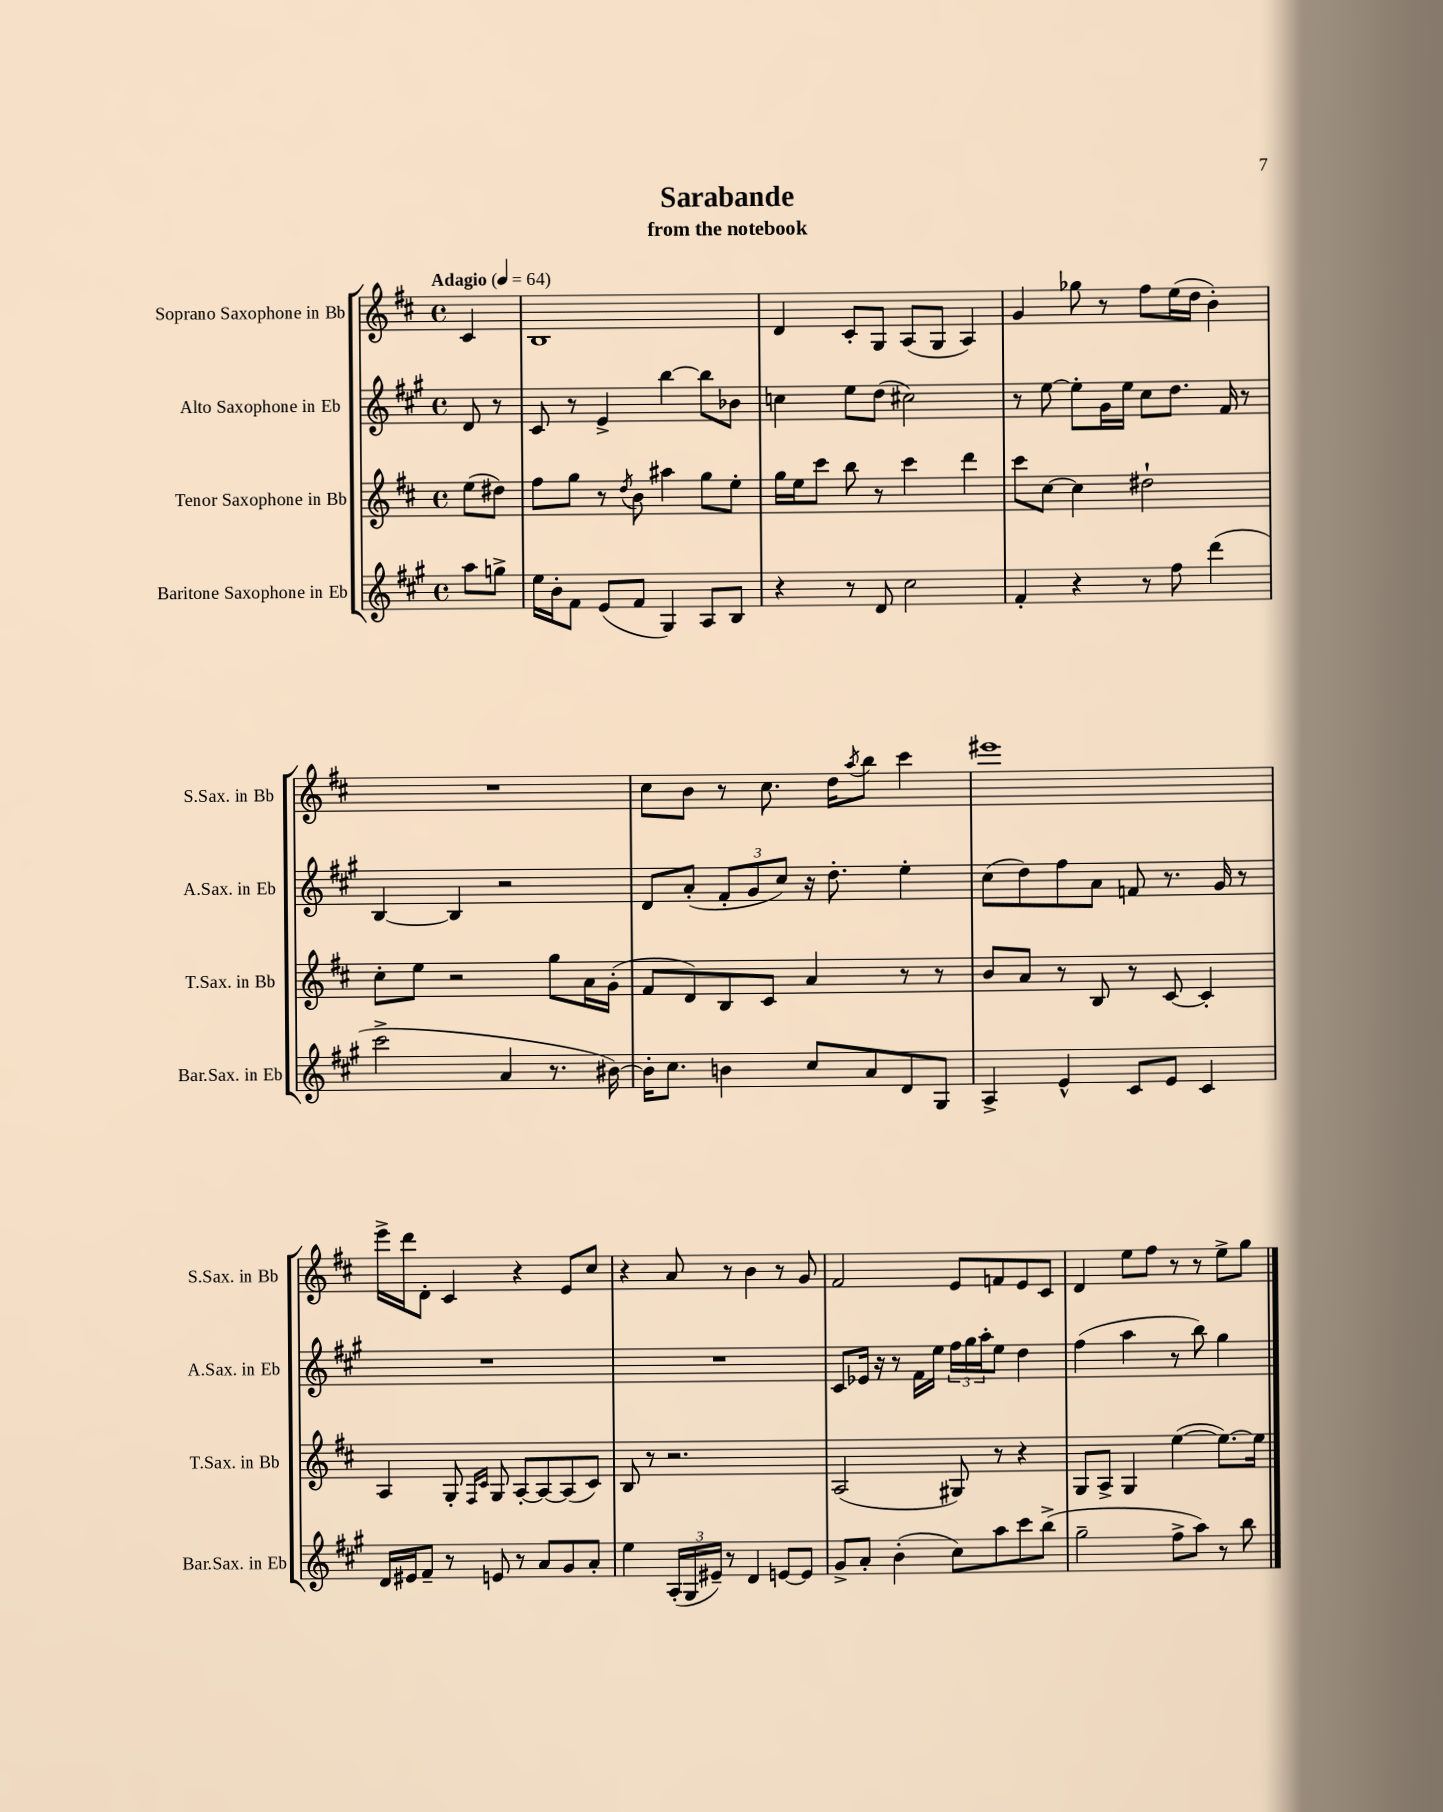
\header { title = "Sarabande" subtitle = "from the notebook" }
<<
\new StaffGroup <<
\new Staff = "s0" \with { instrumentName = "Soprano Saxophone in Bb" shortInstrumentName = "S.Sax. in Bb" } {
    \clef treble \key d \major \defaultTimeSignature \time 4/4 \partial 4 \tempo "Adagio" 4 = 64
    cis'4 |
    b1 |
    d'4 cis'8-. g8 a8( g8 a4) |
    g'4 ges''8 r8 fis''8 e''16( d''16 b'4-.) |
    R1 |
    cis''8 b'8 r8 cis''8. d''16 \acciaccatura { a''8 } b''8 cis'''4 |
    eis'''1 |
    e'''16-> d'''16 d'8-. cis'4 r4 e'8 cis''8 |
    r4 a'8 r8 b'4 r8 g'8 |
    fis'2 e'8 f'8 e'8 cis'8 |
    d'4 e''8 fis''8 r8 r8 e''8-> g''8 \bar "|." |
}
\new Staff = "s1" \with { instrumentName = "Alto Saxophone in Eb" shortInstrumentName = "A.Sax. in Eb" } {
    \clef treble \key a \major \defaultTimeSignature \time 4/4 \partial 4
    d'8 r8 |
    cis'8 r8 e'4-> b''4~ b''8 bes'8 |
    c''4 e''8 d''8( cis''2) |
    r8 e''8~ e''8-. gis'16 e''16 cis''8 d''8. fis'16 r8 |
    b4~ b4 r2 |
    d'8 a'8-.( \tuplet 3/2 { fis'8-. gis'8 cis''8) } r16 d''8.-. e''4-. |
    cis''8( d''8) fis''8 a'8 f'8 r8. gis'16 r8 |
    R1 |
    R1 |
    cis'8 ees'16 r16 r8 fis'16 e''16 \tuplet 3/2 { fis''16 gis''16 a''16-. } e''8 d''4 |
    fis''4( a''4 r8 b''8) gis''4 \bar "|." |
}
\new Staff = "s2" \with { instrumentName = "Tenor Saxophone in Bb" shortInstrumentName = "T.Sax. in Bb" } {
    \clef treble \key d \major \defaultTimeSignature \time 4/4 \partial 4
    e''8( dis''8) |
    fis''8 g''8 r8 \acciaccatura { d''8 } b'8 ais''4 g''8 e''8-. |
    g''16 e''16 cis'''8 b''8 r8 cis'''4 d'''4 |
    cis'''8 cis''8~ cis''4 dis''2-! |
    cis''8-. e''8 r2 g''8 a'16 g'16-.( |
    fis'8 d'8) b8 cis'8 a'4 r8 r8 |
    b'8 a'8 r8 b8 r8 cis'8~ cis'4-. |
    a4 g8-. \grace { fis16 cis'16 } g8 a8~-. a8~ a8( cis'8) |
    b8 r8 r2. |
    a2( gis8) r8 r4 |
    g8 a8-> g4 e''4~( e''8.~) e''16 \bar "|." |
}
\new Staff = "s3" \with { instrumentName = "Baritone Saxophone in Eb" shortInstrumentName = "Bar.Sax. in Eb" } {
    \clef treble \key a \major \defaultTimeSignature \time 4/4 \partial 4
    a''8 g''8-> |
    e''16 b'16-. fis'8 e'8( fis'8 gis4) a8 b8 |
    r4 r8 d'8 cis''2 |
    fis'4-. r4 r8 fis''8 d'''4( |
    cis'''2-> a'4 r8. bis'16~) |
    bis'16-. cis''8. b'4 cis''8 a'8 d'8 gis8 |
    a4-> e'4-^ cis'8 e'8 cis'4 |
    d'16 eis'16 fis'8-- r8 e'8 r8 a'8 gis'8 a'8-. |
    e''4 \tuplet 3/2 { a16-.( gis16 eis'16--) } r8 d'4 e'8~ e'8 |
    gis'8-> a'8-. b'4-.( cis''8) a''8 cis'''8 b''8->( |
    gis''2-- fis''8-> a''8) r8 b''8 \bar "|." |
}
>>
>>
\layout { \context { \Score \remove "Bar_number_engraver" } }
